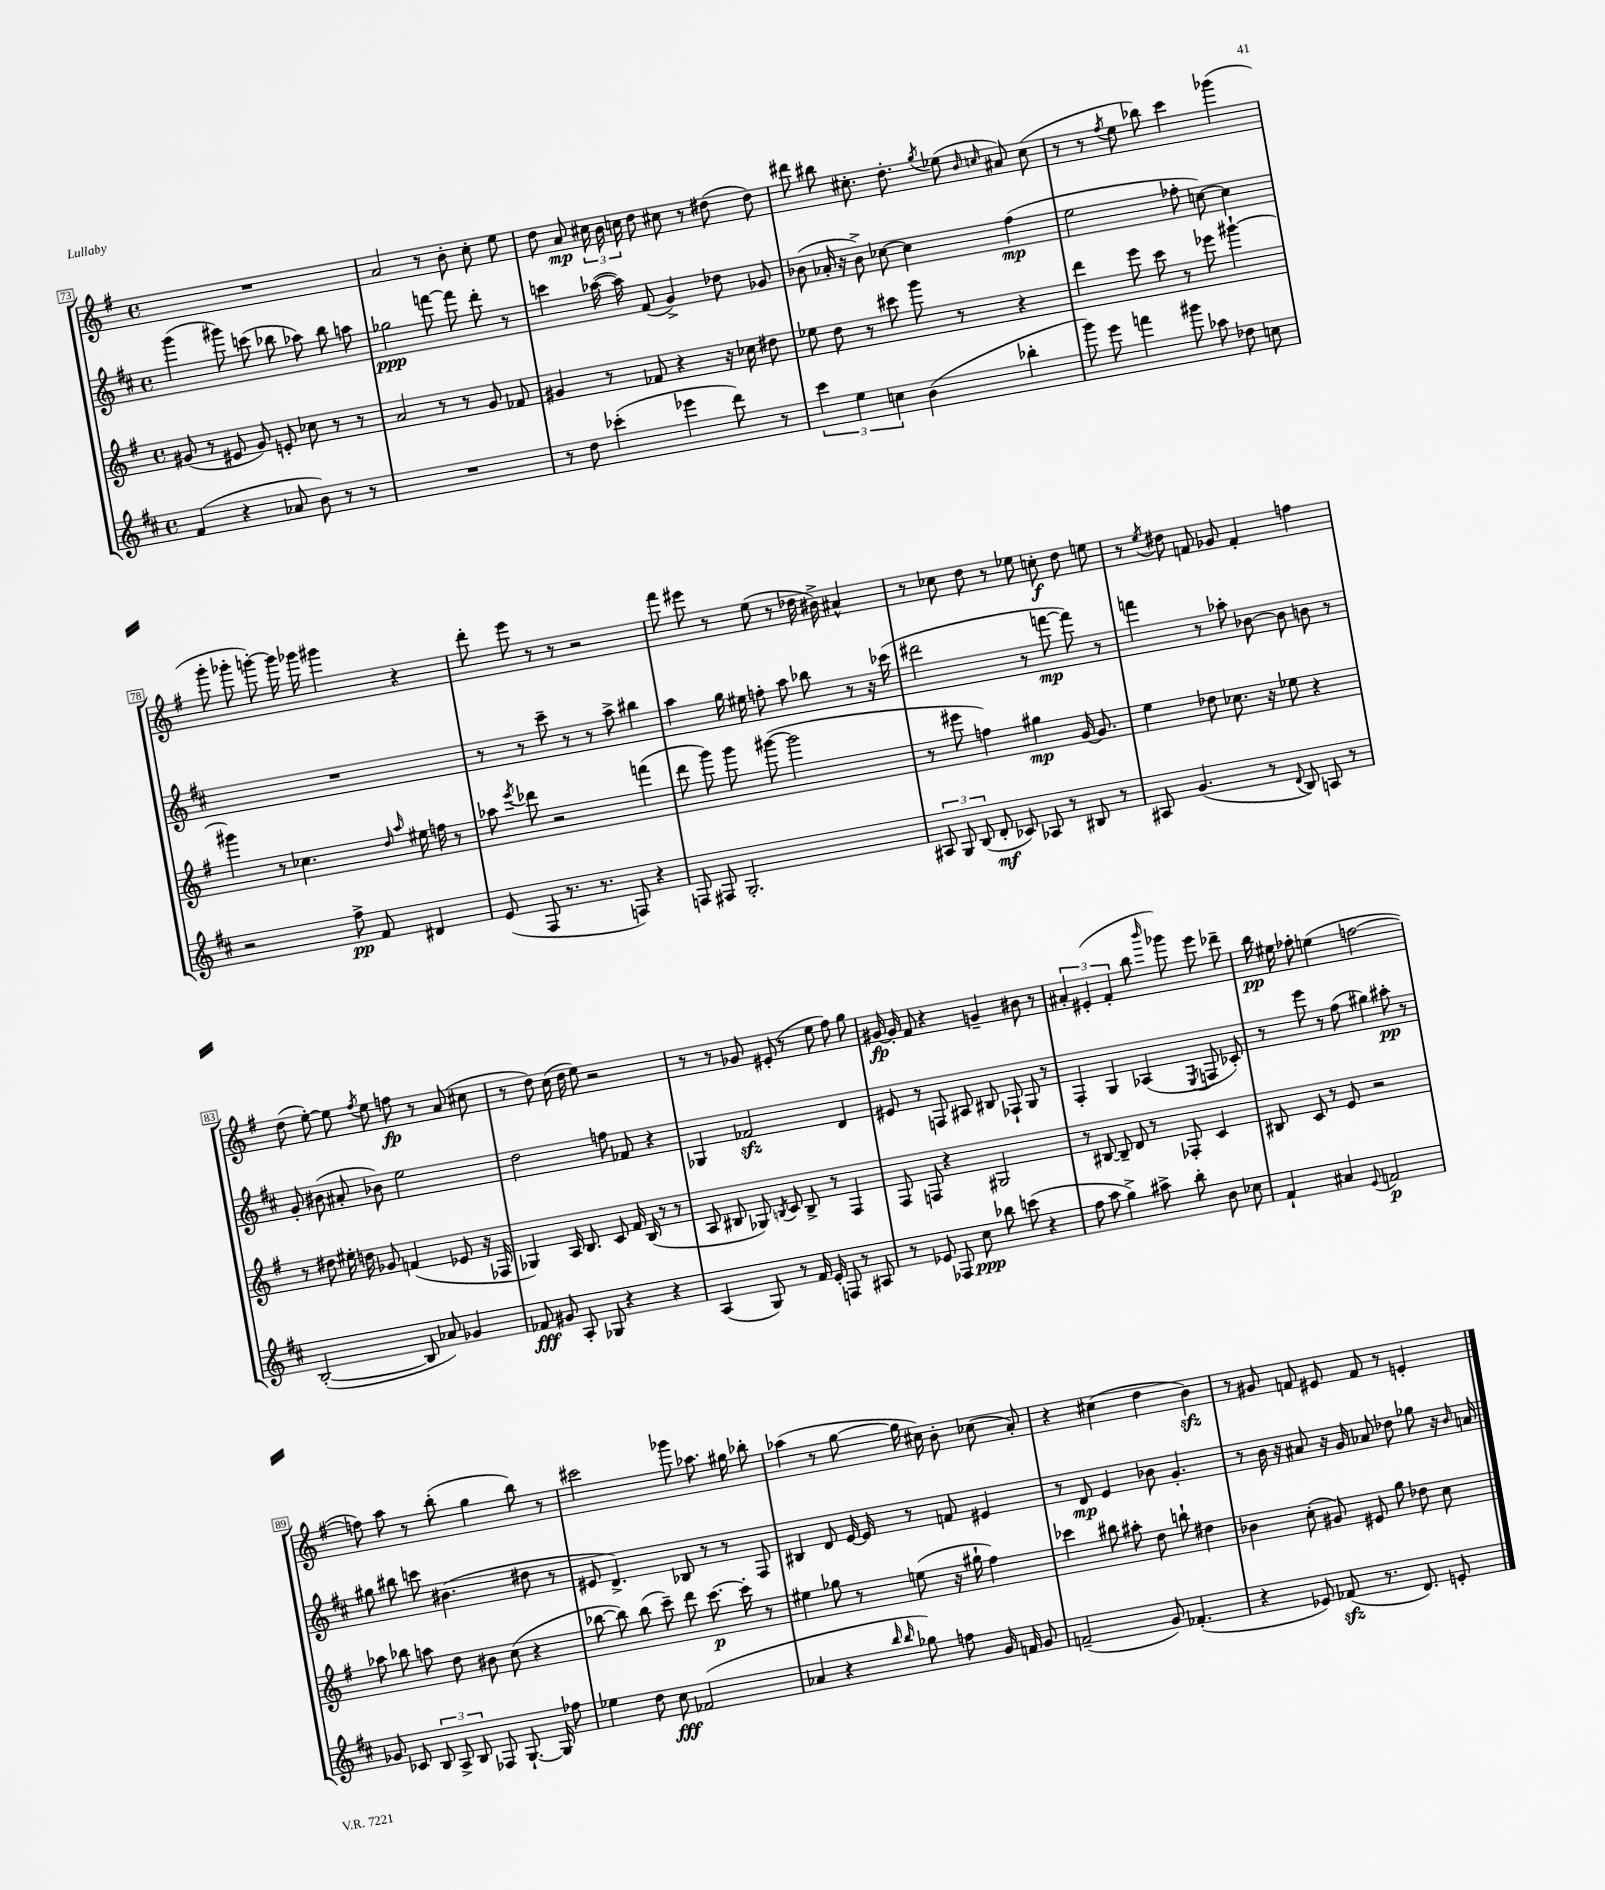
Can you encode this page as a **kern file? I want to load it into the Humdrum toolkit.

**kern	**kern	**kern	**kern
*staff4	*staff3	*staff2	*staff1
*clefG2	*clefG2	*clefG2	*clefG2
*k[f#c#]	*k[f#]	*k[f#c#]	*k[f#]
*M4/4	*M4/4	*M4/4	*M4/4
*met(c)	*met(c)	*met(c)	*met(c)
(4f#	(8g#	(4ggg	1r
.	8r	.	.
4r	8e#	8ggg#)	.
.	8g#)	(8ccc	.
8a-	8e'	8bb-	.
8b)	8cc-	8aa-)	.
8r	8r	8bb-	.
8r	8r	8aa	.
=	=	=	=
1r	2a	2gg-	2a
.	8r	[8fff	8r
.	8r	8fff]	8b'
.	8g	8ddd'	8cc'
.	8f-	8r	8ee
=	=	=	=
8r	4g#	4ccc	8dd
8dd	.	.	8a
(4ccc-'	8r	([16aa-	24cc#
.	.	.	24b
.	.	16aa-])	.
.	.	.	24cc
.	8f-	(8f#	8dd
4eee-	4r	4g^)	8cc#
.	.	.	8r
8ddd)	16r	8dd-	(8dd#
.	16cc-	.	.
8r	8dd#	8g-	8dd#)
=	=	=	=
6ccc#	8ee-	(8b-	8ddd#
.	8dd	16a-'	8bb#
6ee	.	.	.
.	.	16r	.
.	8r	8b-^)	8.cc#'
6cc	.	.	.
.	8ccc#	[8cc-	.
.	.	.	8.dd'
(4b	8ggg	4cc-]	.
.	.	.	8qgg
.	8r	.	(8ee-
.	.	.	16qqb
.	.	.	16qqcc
4bb-'	4r	(4ff#	8a#)
.	.	.	(8cc
=	=	=	=
8ggg)	4ddd	2ee	8r
8eee	.	.	8r
.	.	.	8qff#
4fff	8eee	.	8ee
.	8ccc	.	8bb-)
8ggg#	8r	8ff-'	4ccc
8aa-	8eee-	[8cc)	.
8dd-	[4ggg#`	4cc]	(4ggg-
8cc	.	.	.
=	=	=	=
2r	4ggg#]	1r	8ggg'
.	.	.	8ggg-'
.	8r	.	[8ggg')
.	4.cc-	.	16ggg]
.	.	.	16ggg-
8ff#^	.	.	4ggg#
8f#	.	.	.
.	16qqdd	.	.
.	16qqaa	.	.
4d#	16ee#	.	4r
.	16ff	.	.
.	8r	.	.
=	=	=	=
(8e	8aa-	8r	8ddd'
.	8qeee	.	.
8F#	8ddd-	8r	8eee
8.r	2r	8ccc#~	8r
.	.	8r	8r
8.r	.	.	.
.	.	8r	2r
8F)	.	8aa^	.
4r	(4fff	4bb#	.
=	=	=	=
8F	8ddd	4aa	8fff#
8F#	8ggg)	.	8eee#
2.G'	8ggg	16gg	8r
.	.	16ee#	.
.	([8ggg#	8ff'	(8ee
.	2ggg#]	8aa	8r
.	.	8bb-	16dd-
.	.	.	16b#^)
.	.	8r	4a#^^
.	.	16r	.
.	.	(16ccc-	.
=	=	=	=
12A#	8r	2ddd#	8r
12G	.	.	.
.	8eee#	.	8cc-
(12B	.	.	.
8d'	4ff)	.	8dd
8c-)	.	.	8r
8A-	4gg#	8r	8ee-
8r	.	[8fff	8cc'
8B#	[16g	8fff])	8dd
.	8.g]	.	.
8r	.	8r	8ee
=	=	=	=
8A#	4ee	4fff	8r
.	.	.	8qee
(4.g	.	.	8dd#
.	8dd-	8r	8f
.	8.cc-	8aa-'	8g-
8r	.	[8b-	4f'
.	16r	.	.
8qqd	.	.	.
8B)	8ee-	8b-]	.
8A	4r	8b	4ff
8r	.	8r	.
=	=	=	=
([2B'	8r	8g'	(8dd
.	8dd#	(8b#	[8ee')
.	16ee#'	8a#'	8ee]
.	16dd	.	.
.	.	.	8qff#
.	8g-	8b-)	8ee
8B]	(4f	2ee	8ff
8a-)	.	.	8r
4g-	8e-	.	(8a
.	16r	.	8cc#
.	16F-	.	.
=	=	=	=
8f-	4G-)	2dd	8r
8g#	.	.	8dd)
8A'	16A	.	(16cc
.	8.B	.	16dd
8G-	.	.	8ee)
4r	8c	8ff	2r
.	16f#	8f-	.
.	(16B	.	.
4r	8r	4r	.
.	8r	.	.
=	=	=	=
(4A	8A	4G-	8r
.	8B#	.	8r
8G)	8G-)	2f-	8g-
.	8qB	.	.
8r	8c	.	(8e#'
16f#	8B^	.	8r
16e'	.	.	.
8F	8r	.	8ee
8r	4F#	4d	8ff#)
8A#	.	.	8gg
=	=	=	=
8r	8F#	8e#	[16g#
.	.	.	16g#']
8e-	8F	8r	8f#
8F-	4r	8F	4r
8cc#	.	8A#	.
8bb-	2G#	8B#	4g~
(8ccc	.	8F-`	.
4r	.	8G	8b#
.	.	8r	8r
=	=	=	=
8ff#	8r	4F#'	6a#'
8aa	[8B#	.	.
.	.	.	(6e#'
4gg^)	8B#~]	4G	.
.	.	.	6f#'
.	8d	.	.
8aa#^	8r	(4A-	8bb
.	.	.	16qqbbb
8bb'	8F-'	.	8ggg-)
.	.	8qE	.
8b	4c	8F	8eee
8cc-	.	8c-')	8ddd-~
=	=	=	=
4f#`	8B#	8r	16bb
.	.	.	16ee#
.	8c	8eee	8ff-'
4a#	8r	8r	(4ee
.	8e	(8ff#	.
8qqe	.	.	.
2f	2r	4gg#)	[2ff
.	.	8aa#'	.
.	.	8r	.
=	=	=	=
8g-	8aa-	8gg#	8ff])
8c-	8bb-	8bb#	8aa
12B	8aa	8ccc	8r
12A^	.	.	.
.	8dd	(4.b#	(8bb'
12B	.	.	.
8F-	8b#	.	4gg
[8.G`	(8cc	.	.
.	4r	8dd#	8bb)
16G]	.	.	.
8ff-	.	8r	8r
=	=	=	=
4ee-	[8bb-	8e#	2ccc#
.	8bb-])	4.d^)	.
8dd	(8bb-	.	.
8cc#	8ccc~)	.	.
(2f-	8ddd	8B-	8ggg-
.	[8.ccc	8r	8.aa-
.	.	8r	.
.	16ccc']	.	16gg#
.	8r	8F#	8bb-'
=	=	=	=
4a-	4ee#	4B#	(4aa-
4r	8gg-	8d	8r
.	8r	[16e	[8gg
.	.	16e]	.
16qqbb	.	.	.
16qqbb	.	.	.
8gg-)	(8ee	8r	16gg]
.	.	.	16cc#)
8ff	16r	8f	8b'
.	16gg#`	.	.
16g	4ff#)	4e#	(8cc-
16f	.	.	.
8g	.	.	8a')
=	=	=	=
(2f~	4ccc-	8r	4r
.	.	8d	.
.	8bb#	4e	(4cc#
.	8aa#'	.	.
8g)	8dd	8b-	4dd
(4.f-'	8bb`	4.g'	.
.	4dd#	.	4b)
=	=	=	=
4r	4b-	8r	8r
.	.	16b	8g#
.	.	16r	.
8e-)	(8cc'	8a#	8f
(8f-	8g#)	16r	8e#
.	.	16g	.
8.r	8e#	8a-	8f
.	8gg	8dd-	8r
8.d)	.	.	.
.	8dd-	8gg-	4e'
8e'	8cc	16r	.
.	.	16qqb	.
.	.	16a	.
==	==	==	==
*-	*-	*-	*-
